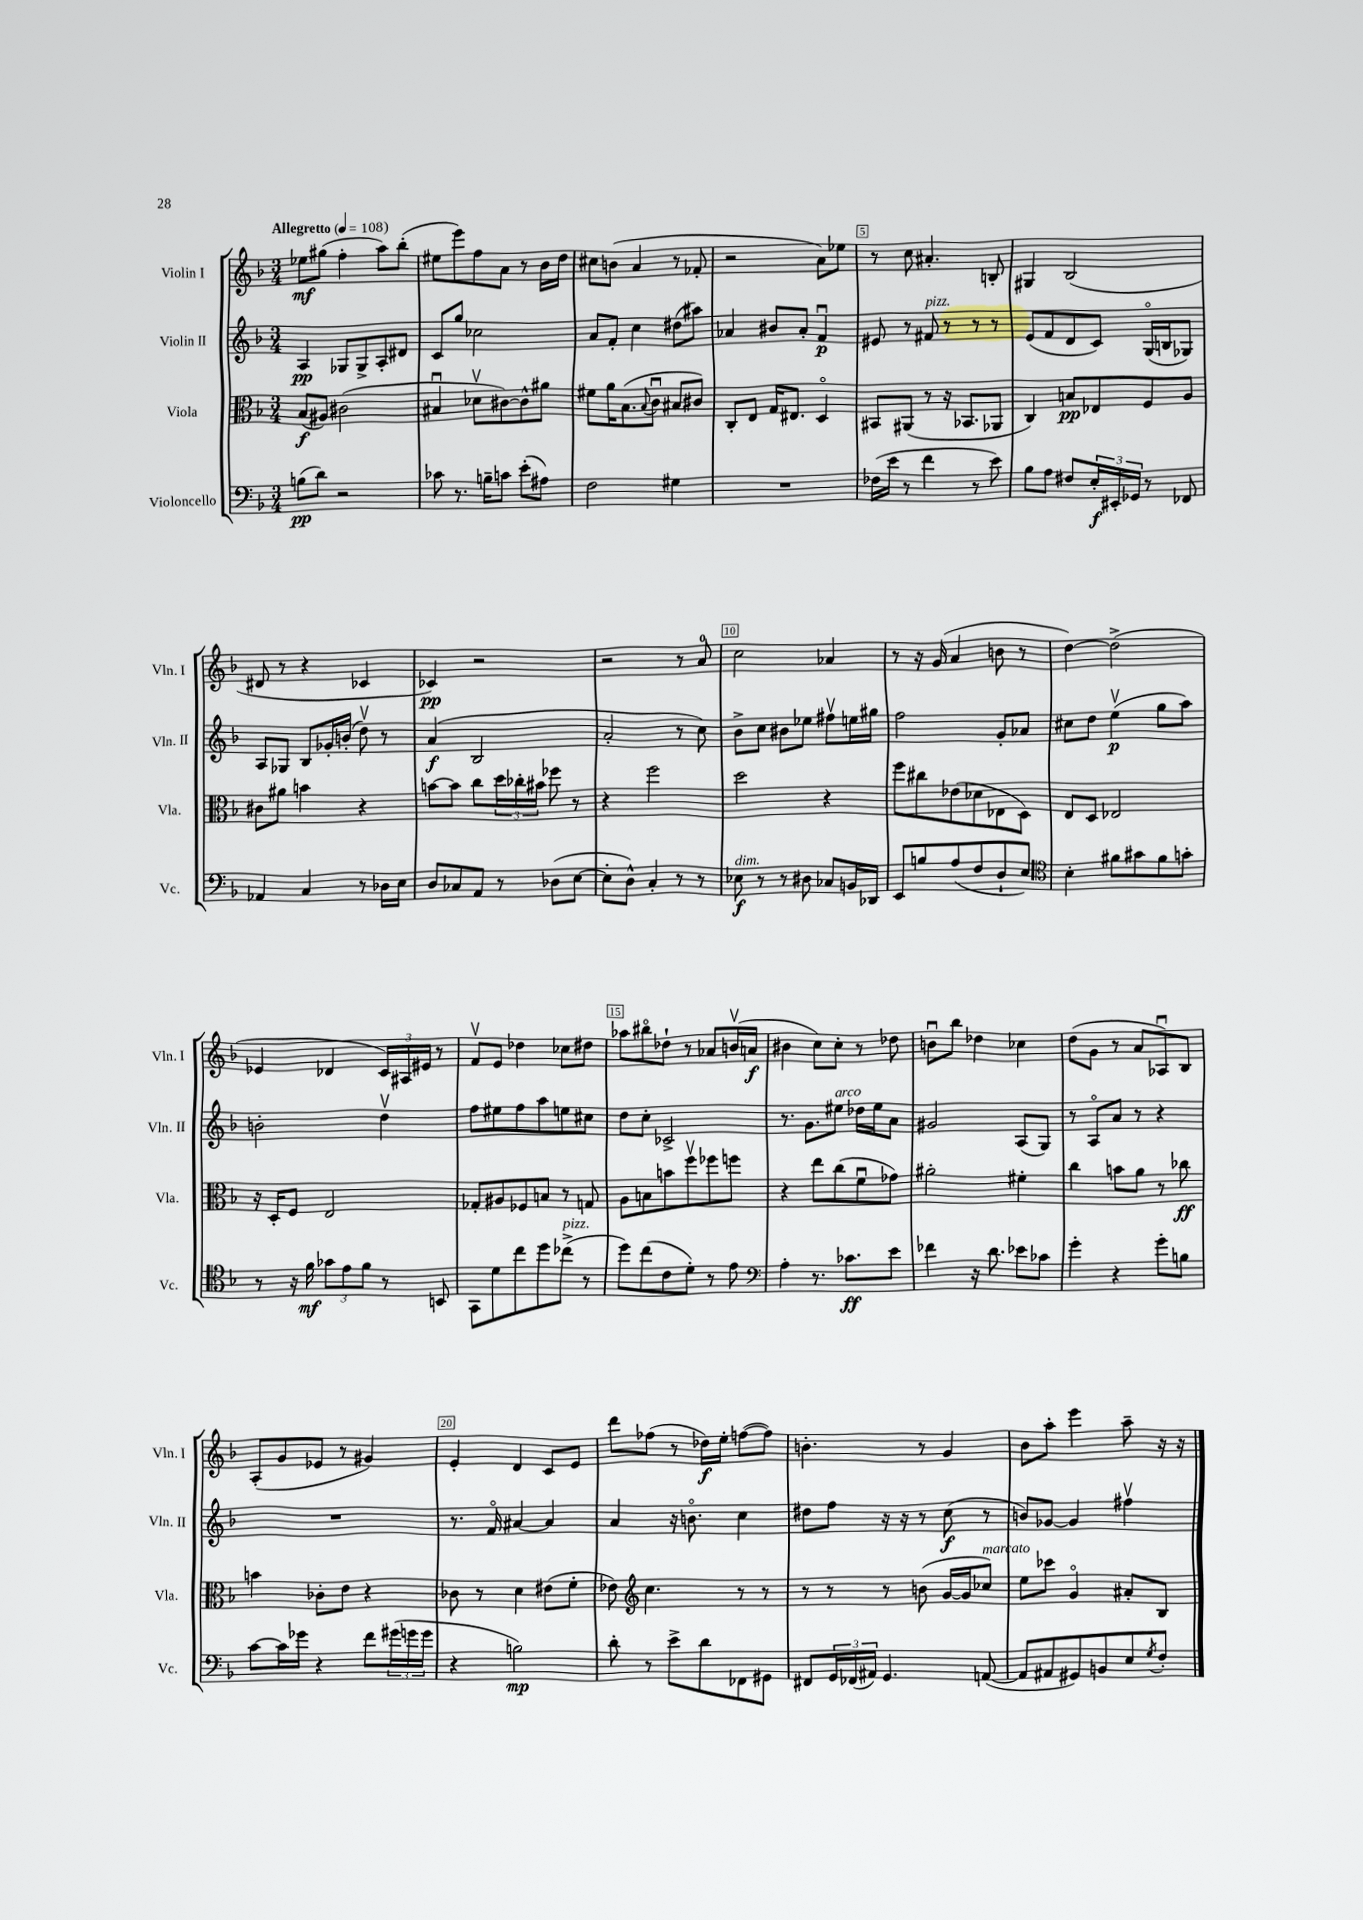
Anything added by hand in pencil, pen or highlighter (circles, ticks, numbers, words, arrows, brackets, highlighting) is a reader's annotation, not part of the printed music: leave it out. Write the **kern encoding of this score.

**kern	**dynam	**kern	**dynam	**kern	**dynam	**kern	**dynam
*part4	*part4	*part3	*part3	*part2	*part2	*part1	*part1
*staff4	*staff4	*staff3	*staff3	*staff2	*staff2	*staff1	*staff1
*I"Violoncello	*	*I"Viola	*	*I"Violin II	*	*I"Violin I	*
*I'Vc.	*	*I'Vla.	*	*I'Vln. II	*	*I'Vln. I	*
*clefF4	*	*clefC3	*	*clefG2	*	*clefG2	*
*k[b-]	*	*k[b-]	*	*k[b-]	*	*k[b-]	*
*M3/4	*	*M3/4	*	*M3/4	*	*M3/4	*
*MM108	*	*MM108	*	*MM108	*	*MM108	*
=1	=1	=1	=1	=1	=1	=1	=1
!	!	!	!	!	!	!LO:TX:a:B:t=Allegretto	!
(8Bn\L	pp	(8B-/L	f	4A/	pp	8ee-X\L	mf
8d\J)	.	8A#X/J)	.	.	.	(8gg#X\J	.
2r	.	(2c#X\	.	8G-X/L	.	4ff'\	.
.	.	.	.	8G-^/	.	.	.
.	.	.	.	8A'/	.	8aa\L)	.
.	.	.	.	8d#X/J	.	(8bb-'\J	.
=2	=2	=2	=2	=2	=2	=2	=2
8c-X\	.	4B#Xu/	.	8c/L	.	8ee#X\L	.
8.r	.	.	.	8gg/J	.	8eee\)	.
.	.	8d-Xv\L	.	2cc-X\	.	8ff\	.
16Bn~\KL	.	.	.	.	.	.	.
8cn\J	.	[8c#X\)	.	.	.	8a\J	.
(8e'\L	.	8c#^^\]	.	.	.	8r	.
8A#X\J)	.	8a#X\J	.	.	.	16b-\LL	.
.	.	.	.	.	.	16dd\JJ	.
=3	=3	=3	=3	=3	=3	=3	=3
2F\	.	8f#X\L	.	8a/L	.	8cc#X\L	.
.	.	16a\K	.	8f'/J	.	(8bn\J	.
.	.	(8.B-\	.	.	.	.	.
.	.	.	.	4cc\	.	4a/	.
.	.	8qqB-/	.	.	.	.	.
.	.	8cu\J	.	.	.	.	.
4G#X\	.	8B#X/L	.	(8dd#X\L	.	8r	.
.	.	8c#X/J)	.	8aa#X\J)	.	8f-X'/	.
=4	=4	=4	=4	=4	=4	=4	=4
2.r	.	8C'/L	.	4a-X/	.	2r	.
.	.	8E/J	.	.	.	.	.
.	.	16G/KL	.	8b#X/L	.	.	.
.	.	8.E#X/J	.	.	.	.	.
.	.	.	.	8a-'/J	.	.	.
.	.	4D/	.	4fu/	p	8a\L)	.
.	.	.	.	.	.	8ee-X\J	.
=5	=5	=5	=5	=5	=5	=5	=5
(16F-X\LL	.	8BB#X/L	.	8e#X/	.	8r	.
16e\JJ	.	.	.	.	.	.	.
8r	.	(8AA#X/J	.	8r	.	8cc\	.
!	!	!	!	!LO:TX:a:i:t=pizz.	!	!	!
4f\	.	8r	.	8f#X/	.	4.a#X'/	.
.	.	16r	.	8r	.	.	.
.	.	8.BB-X/L	.	.	.	.	.
8r	.	.	.	8r	.	.	.
8e\)	.	8AA-X/J	.	8r	.	8Bn'/	.
=6	=6	=6	=6	=6	=6	=6	=6
8B-\L	.	4C/)	.	(8e/L	.	4G#X/	.
8A\J	.	.	.	8f/	.	.	.
8F#X/L	.	8Bn/L	pp	8d/	.	(2B-/	.
24E'/L	f	8E-X/	.	8c/J)	.	.	.
24EE#X'/	.	.	.	.	.	.	.
24GG-X/JJ	.	.	.	.	.	.	.
8r	.	8F/	.	(16G/LL	.	.	.
.	.	.	.	16Bn/J	.	.	.
8FF-X/	.	8A/J	.	8G-X/J)	.	.	.
!!LO:LB:g=z
=7	=7	=7	=7	=7	=7	=7	=7
4AA-X/	.	8c#X\L	.	8A/L	.	8d#X/	.
.	.	8a#X\J	.	8G-X/J	.	8r	.
4C/	.	4bn\	.	8B-/L	.	4r	.
.	.	.	.	16g-X'/L	.	.	.
.	.	.	.	(16bn'/JJ	.	.	.
8r	.	4r	.	8ddv\)	.	4c-X/	.
16D-X\LL	.	.	.	8r	.	.	.
16E\JJ	.	.	.	.	.	.	.
=8	=8	=8	=8	=8	=8	=8	=8
8D/L	.	[8bn\L	.	(4a/	f	4c-X/)	pp
8C-X/	.	8b\J]	.	.	.	.	.
8AA/J	.	8cc\L	.	2B-/	.	2r	.
8r	.	24dd\L	.	.	.	.	.
.	.	24cc-X'\	.	.	.	.	.
.	.	24b#X\JJ	.	.	.	.	.
(8D-X\L	.	8ff-X\	.	.	.	.	.
[8E\J	.	8r	.	.	.	.	.
=9	=9	=9	=9	=9	=9	=9	=9
8E'\L]	.	4r	.	2a'/	.	2r	.
8D^^\J)	.	.	.	.	.	.	.
4C'/	.	2ff\	.	.	.	.	.
8r	.	.	.	8r	.	8r	.
8r	.	.	.	8cc\)	.	8a/	.
=10	=10	=10	=10	=10	=10	=10	=10
!LO:TX:a:i:t=dim.	!	!	!	!	!	!	!
8E-X\	f	2dd\	.	8b-^\L	.	2cc\	.
8r	.	.	.	8cc\J	.	.	.
8r	.	.	.	8b#X\L	.	.	.
8D#X\	.	.	.	8ee-X\J	.	.	.
8C-X/L	.	4r	.	8ff#Xv\L	.	4a-X/	.
16BBn/L	.	.	.	16een\L	.	.	.
16DD-X/JJ	.	.	.	16gg#X\JJ	.	.	.
=11	=11	=11	=11	=11	=11	=11	=11
8EE/L	.	8ff\L	.	2ff\	.	8r	.
8Bn/	.	8cc#X\	.	.	.	16r	.
.	.	.	.	.	.	(16g/	.
(8A/	.	(8e-X\	.	.	.	4a/	.
8F/	.	8d-X\	.	.	.	.	.
8D`/	.	8E-X\	.	8g'/L	.	8bn\	.
8E/J)	.	8D\J)	.	8a-X/J	.	8r	.
=12	=12	=12	=12	=12	=12	=12	=12
*clefC4	*	*	*	*	*	*	*
4B-'\	.	8E/L	.	8cc#X\L	.	[4dd\)	.
.	.	8D/J	.	8dd\J	.	.	.
8f#X\L	.	2E-X/	.	(4eev\	p	(2dd^\]	.
8g#X\	.	.	.	.	.	.	.
8f#\	.	.	.	8gg\L	.	.	.
8gn'\J	.	.	.	8aa\J)	.	.	.
!!LO:LB:g=z
=13	=13	=13	=13	=13	=13	=13	=13
8r	.	16r	.	2bn'\	.	4e-X/	.
.	.	16D'/KL	.	.	.	.	.
16r	.	8F/J	.	.	.	.	.
16f\	mf	.	.	.	.	.	.
12g-X\L	.	2E/	.	.	.	4d-X/	.
12e\	.	.	.	.	.	.	.
12f\J	.	.	.	.	.	.	.
8r	.	.	.	4ddv\	.	24c/LL)	.
.	.	.	.	.	.	24A#X/	.
.	.	.	.	.	.	24e#X/JJ	.
8BBn/	.	.	.	.	.	8r	.
=14	=14	=14	=14	=14	=14	=14	=14
8GG\L	.	8G-X'/L	.	8ff\L	.	8fv/L	.
8d\	.	8A#X/	.	8ee#X\	.	8e/J	.
8cc\	.	8F-X/	.	8ff\	.	4dd-X\	.
8dd\	.	8Bn/J	.	8aa\	.	.	.
!LO:TX:a:i:t=pizz.	!	!	!	!	!	!	!
(8cc-X^\J	.	8r	.	8een\	.	8cc-X\L	.
8r	.	8Gn/	.	8cc#X\J	.	8dd#X\J	.
=15	=15	=15	=15	=15	=15	=15	=15
8dd\L)	.	8A\L	.	8dd\L	.	8aa-X\L	.
(8cc\	.	8Bn\	.	8cc'\J	.	8bb#X\	.
8c\	.	8bn\	.	2c-X^/	.	8dd-X`\J	.
8d'\J)	.	8ffv\	.	.	.	8r	.
8r	.	8ff-X\	.	.	.	8a-X/L	.
8e\	.	8ffn\J	.	.	.	(16bnv/L	.
.	.	.	.	.	.	16an/JJ	f
=16	=16	=16	=16	=16	=16	=16	=16
*clefF4	*	*	*	*	*	*	*
4A'\	.	4r	.	8.r	.	4b#X\	.
.	.	.	.	8.g\L	.	.	.
8.r	.	8ee\L	.	.	.	8cc\L)	.
!	!	!	!	!LO:TX:a:i:t=arco	!	!	!
.	.	(8cc\	.	8ee#X\J	.	8cc'\J	.
8.c-X\L	ff	.	.	.	.	.	.
.	.	8fu\	.	16dd-X\LL	.	8r	.
.	.	.	.	16ee#\J	.	.	.
8e\J	.	8g-X\J)	.	8a\J	.	8dd-X\	.
=17	=17	=17	=17	=17	=17	=17	=17
4f-X\	.	2a#X'\	.	2g#X/	.	8bnu\L	.
.	.	.	.	.	.	8bb-\J	.
16r	.	.	.	.	.	4dd-X\	.
8.d\	.	.	.	.	.	.	.
8e-X\L	.	4f#X'\	.	(8A/L	.	4cc-X\	.
8c-X\J	.	.	.	8G/J)	.	.	.
=18	=18	=18	=18	=18	=18	=18	=18
4g'\	.	4cc\	.	8r	.	(8dd\L	.
.	.	.	.	8A/L	.	8g\J	.
4r	.	8bn\L	.	8a/J	.	8r	.
.	.	8a\J	.	8r	.	8a/L	.
8g'\L	.	8r	.	4r	.	8A-Xu/)	.
8Bn\J	.	8cc-X\	ff	.	.	8B-/J	.
!!LO:LB:g=z
=19	=19	=19	=19	=19	=19	=19	=19
[8c\L	.	4bn\	.	2.r	.	(8A'/L	.
16c\L]	.	.	.	.	.	8g/	.
16g-X\JJ	.	.	.	.	.	.	.
4r	.	8c-X'\L	.	.	.	8e-X/J	.
.	.	8e\J	.	.	.	8r	.
8f\L	.	4r	.	.	.	4g#X/)	.
(24g#X\L	.	.	.	.	.	.	.
24gn\	.	.	.	.	.	.	.
24g\JJ	.	.	.	.	.	.	.
=20	=20	=20	=20	=20	=20	=20	=20
4r	.	8c-X\	.	8.r	.	4e'/	.
.	.	8r	.	.	.	.	.
.	.	.	.	16f/	.	.	.
2Bn\)	mp	4d\	.	[4a#X/	.	4d/	.
.	.	(8e#X\L	.	4a#/]	.	8c/L	.
.	.	8f'\J	.	.	.	8e/J	.
=21	=21	=21	=21	=21	=21	=21	=21
8d'\	.	8e-X\)	.	4a/	.	8ddd\L	.
*	*	*clefG2	*	*	*	*	*
8r	.	4.cc\	.	.	.	(8ff-X\J	.
8e^\L	.	.	.	16r	.	8r	.
.	.	.	.	8.bn\	.	.	.
8d\	.	.	.	.	.	16dd-X\LL)	f
.	.	.	.	.	.	16ee'\JJ	.
8FF-X\	.	8r	.	4cc\	.	([8ffn\L	.
8GG#X\J	.	8r	.	.	.	8ff\J])	.
=22	=22	=22	=22	=22	=22	=22	=22
8FF#X/L	.	8r	.	8dd#X\L	.	4.bn'\	.
24GG/L	.	8r	.	8ff\J	.	.	.
(24FF-X/	.	.	.	.	.	.	.
24AA#X/JJ)	.	.	.	.	.	.	.
4.GG/	.	8r	.	16r	.	.	.
.	.	.	.	16r	.	.	.
.	.	(8bn\	.	8r	.	8r	.
.	.	[16g/LL	.	(8cc\	f	4g/	.
.	.	16g/J]	.	.	.	.	.
!	!	!LO:TX:a:i:t=marcato	!	!	!	!	!
([8AAn/	.	8cc-X/J)	.	8r	.	.	.
=23	=23	=23	=23	=23	=23	=23	=23
8AA/L]	.	8ee\L	.	8bn/L)	.	8b-\L	.
8AA#X/	.	8ccc-X\J	.	[8g-X/J	.	8aa'\J	.
8GG#X/)	.	4g/	.	4g-/]	.	4eee\	.
8BBn/	.	.	.	.	.	.	.
8E/	.	8a#X'/L	.	4ff#Xv\	.	8aa~\	.
8qG/	.	.	.	.	.	.	.
8F'/J	.	8B-/J	.	.	.	16r	.
.	.	.	.	.	.	16r	.
==	==	==	==	==	==	==	==
*-	*-	*-	*-	*-	*-	*-	*-
